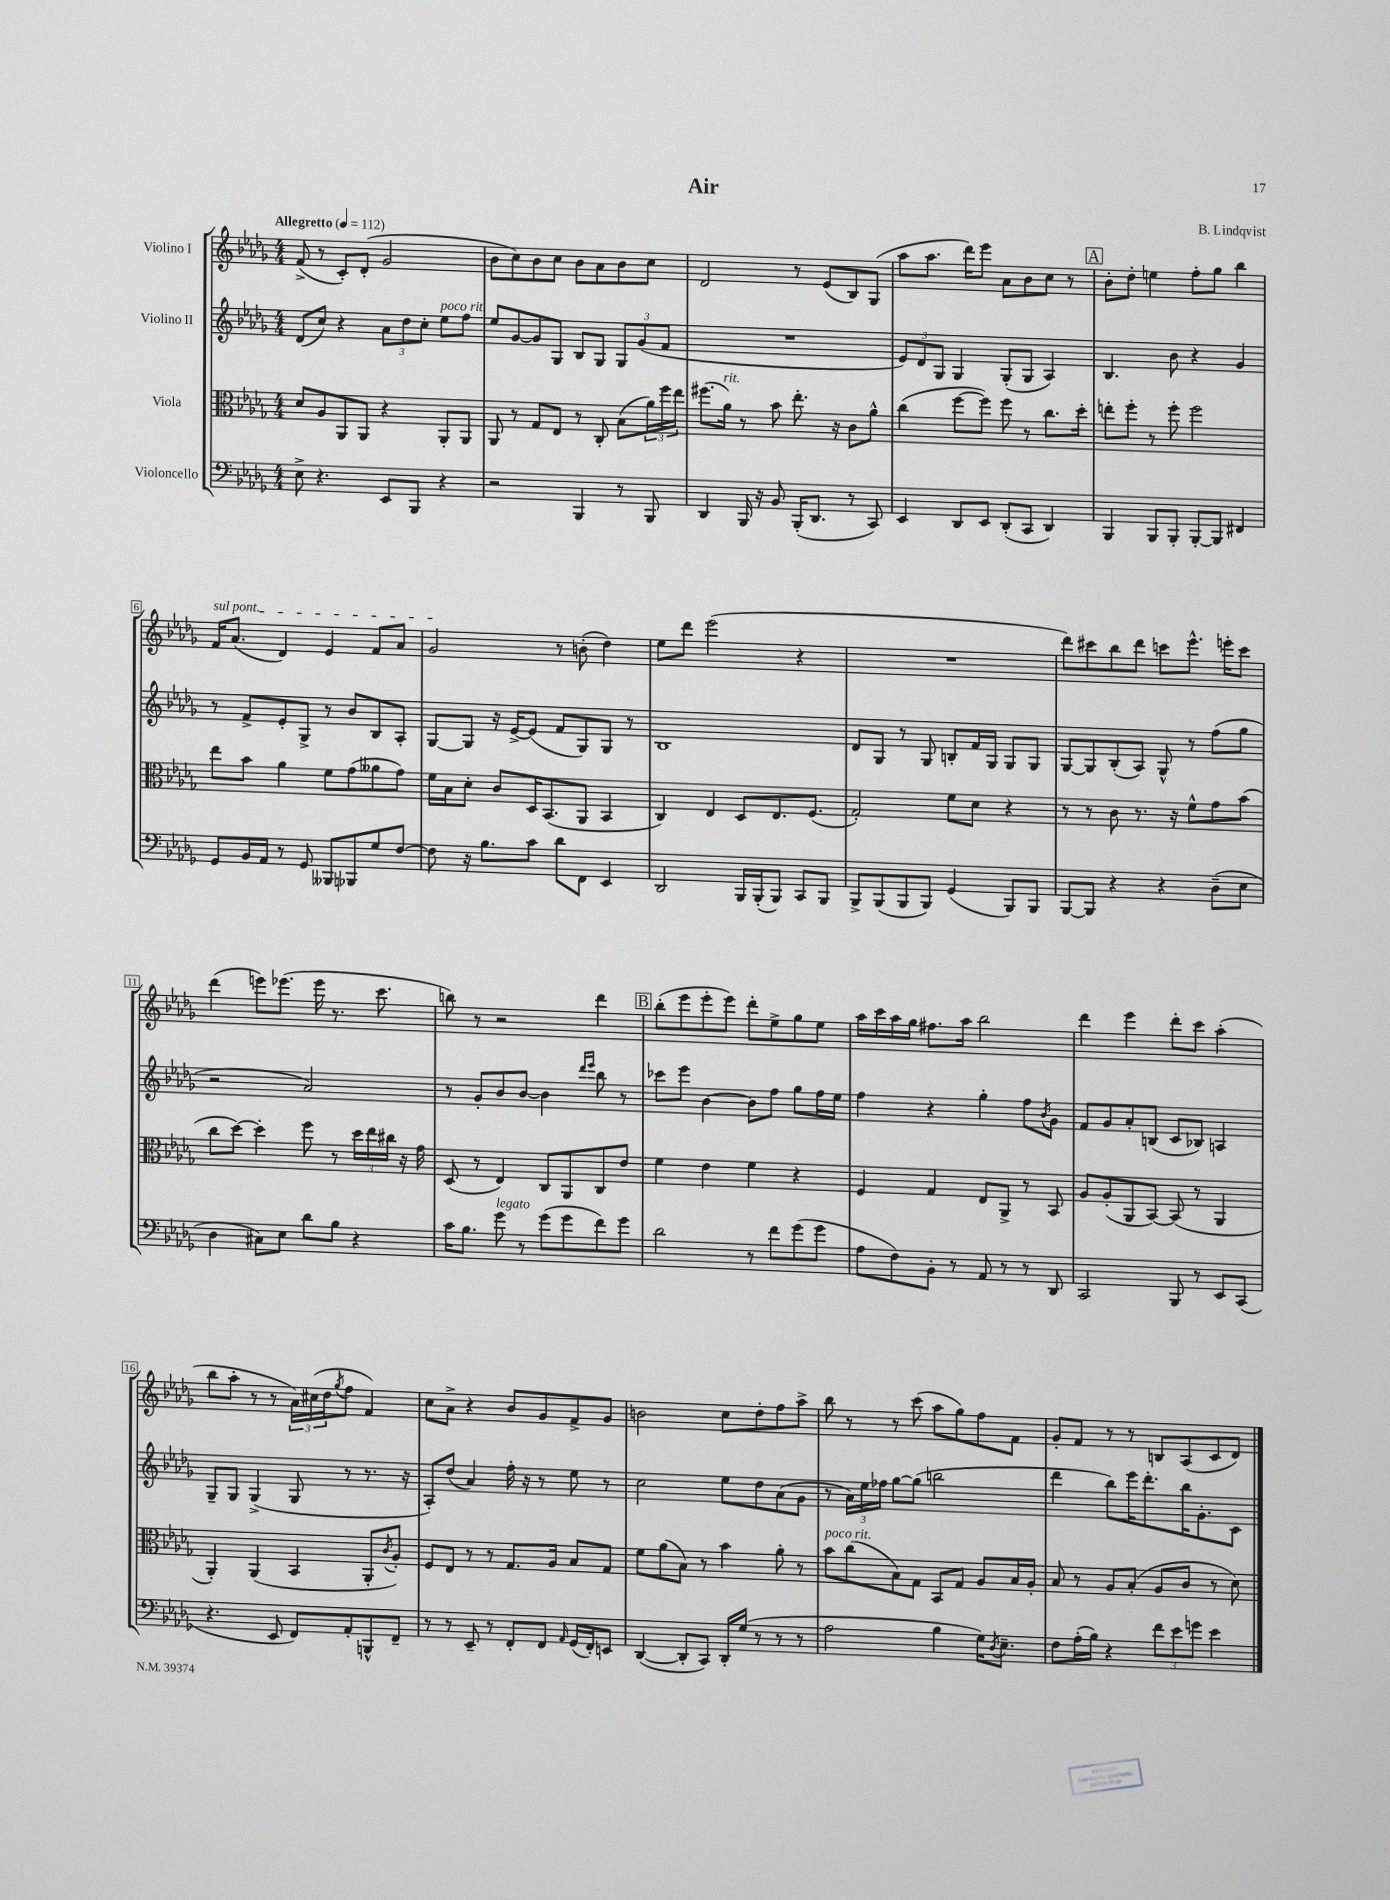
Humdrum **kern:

**kern	**kern	**kern	**kern
*staff4	*staff3	*staff2	*staff1
*clefF4	*clefC3	*clefG2	*clefG2
*k[b-e-a-d-g-]	*k[b-e-a-d-g-]	*k[b-e-a-d-g-]	*k[b-e-a-d-g-]
*M4/4	*M4/4	*M4/4	*M4/4
*MM112	*MM112	*MM112	*MM112
8E-^\	8d-/L	(8d-/L	(8f^/
4.r	8A-/	8cc/J)	8r
.	8AA-/	4r	8c'/L)
.	8AA-/J	.	(8d-'/J
8EE-/L	4r	12a-\L	2g-/
.	.	12dd-\	.
8BBB-/J	.	.	.
.	.	12cc'\J	.
4r	8AA-'/L	8ee-\L	.
.	8AA-/J	8ff\J	.
=	=	=	=
2r	8AA-/	8ee-/L	8b-\L
.	8r	[8g-/	8cc\)
.	8G-/L	8g-/]	8b-\
.	8E-/J	8G-/J	8cc\J
4BBB-/	8r	8B-/L	8b-\L
.	8C'/	8G-/J	8a-\
8r	(8B-\L	12G-/L	8b-\
.	.	(12g-/	.
8BBB-/	24a-\L)	.	8cc\J
.	24ff\	12f/J	.
.	24ee-\JJ	.	.
=	=	=	=
4DD-/	(8.ff#\L	1r	2d-/
.	16a-\Jk)	.	.
16BBB-/	8r	.	.
16r	.	.	.
8BB-/	8b-\	.	.
(16BBB-'/LK	8.ee-'\	.	8r
8.DD-/J	.	.	.
.	.	.	(8e-/L
.	16r	.	.
8r	8c\L	.	8B-/)
8CC/)	8a-^^\J	.	(8G-/J
=	=	=	=
4EE-/	(4cc\	12e-/L)	8aa-\L
.	.	12d-/	.
.	.	.	8.aa-\J
.	.	12G-/J	.
8DD-/L	[8ff\L	4G-/	.
.	.	.	16ddd-\LK)
8EE-/J	8ff\]J)	.	8eee-\J
(8DD-'/L	8ff\	(8G-'/L	8a-\L
8CC/J	8r	8G-/J	8b-\
4DD-/)	8.cc\L	4A-/)	8cc\J
.	.	.	8r
.	16dd-'\Jk	.	.
=	=	=	=
4BBB-/	8ee'\L	4.B-/	8b-'\L
.	8ff'\J	.	8dd-'\J
8BBB-/L	8r	.	4ee\
8BBB-'/J	8ff'\	8b-\	.
[8BBB-'/L	2ff\	4r	8ff'\L
8BBB-/]J	.	.	8gg-\J
4FF#/	.	4g-/	4bb-\
=	=	=	=
8GG-/L	8ee-\L	8r	16f/LK
.	.	.	(8.a-/J
16BB-/L	8b-\J	8f^/L	.
16AA-/JJ	.	.	.
8r	4a-\	8e-'/	4d-/)
8GG-/	.	8G-^/J	.
8BBB--/L	8f\L	8r	4e-/
8BBB-/	(8g-\	8b-/L	.
8G-/	8a--\	8B-/	8f/L
[8F/J	8g-\J)	8A-'/J	8a-/J
=	=	=	=
8F\]	16f\LL	[8G-/L	2g-/
.	16B-\J	.	.
16r	8d-'\J	8G-/]J	.
8.B-\L	.	.	.
.	8c/L	16r	.
.	.	[16e-^/LK	.
8c\J	16D-/K	(8e-/]J	.
.	(8.BB-/	.	.
8d-\L	.	8f/L	8r
8FF\J	8AA-/J	8G-/)	(8b'\
4EE-/	4BB-/	8G-/J	4dd-\)
.	.	8r	.
=	=	=	=
2DD-/	4C/)	1B-	8ee-\L
.	.	.	8ddd-\J
.	4E-/	.	(2eee-\
16BBB-/LL	8D-/L	.	.
(16BBB-'/J	.	.	.
8BBB-/J)	8.E-/	.	.
8CC/L	.	.	4r
.	(8.F/J	.	.
8BBB-/J	.	.	.
=	=	=	=
8BBB-^/L	2G-'/)	8d-/L	1r
(8BBB-/	.	8G-/J	.
8BBB-/	.	8r	.
8BBB-/J)	.	8G-/	.
(4GG-/	8f\L	8B'/L	.
.	8d-\J	16f/L	.
.	.	16G-/JJ	.
8BBB-/L)	4r	8G-/L	.
8BBB-/J	.	8G-/J	.
=	=	=	=
[8BBB-/L	8r	[8G-/L	8ddd-\L)
8BBB-/]J	8r	8G-/]	8ccc#\
4r	8c\	(8B-'/	8bb-\
.	8.r	8A-/J)	8ddd-\J
4r	.	8G-^^/	8ccc\L
.	16r	.	.
.	8f^^\L	8r	8.eee-^^\J
(8D-~\L	8g-\	(8ff\L	.
.	.	.	16eee'\LK
8E-\J	(8b-\J	8gg-\J	8ccc\J
=	=	=	=
4D-\	8cc\L	2r	(4ddd-\
.	[8dd-\J)	.	.
8C#\L)	4dd-'\]	.	8eee\L)
8E-\J	.	.	(8.eee-\J
8d-\L	8ff\	2a-/)	.
.	.	.	16eee-\
8B-\J	8r	.	8.r
4r	24dd-\LL	.	.
.	24ee-\	.	.
.	.	.	8.ccc\
.	24cc#\JJ	.	.
.	16r	.	.
.	16g-\	.	.
=	=	=	=
16c\LK	(8D-/	8r	8bb\)
8.B-\J	.	.	.
.	8r	8g-'/L	8r
8g-\	4E-/)	8b-/	2r
8r	.	[8b-/J	.
(8g-\L	8C/L	4b-\]	.
8g-\	8AA-/	.	.
.	.	16qqddd-/LL	.
.	.	16qqeee-/JJ	.
8f\)	8C/	8bb-\	4ddd-\
8g-\J	8e-/J	8r	.
=	=	=	=
2d-\	4f\	8ccc-\L	(8bb-'\L
.	.	8eee-\J	8eee-\
.	4e-\	[4b-\	8eee-'\
.	.	.	8eee-\J)
8r	4f\	8b-\]L	8ddd-'\L
8f\L	.	8ff\J	8ee-^\
(8g-\	4r	8gg-\L	8gg-\
8g-\J	.	16ff\L	8ee-\J
.	.	16ee-\JJ	.
=	=	=	=
8A-\L	4F/	4ff\	16aa-\LL
.	.	.	16ccc\
8F\)	.	.	16aa-\
.	.	.	16gg-\JJ
8BB-'\J	4G-/	4r	8.ff#\L
8r	.	.	.
.	.	.	16aa-\Jk
8AA-/	8E-/L	4gg-'\	2bb-\
8r	8AA-^/J	.	.
8r	8r	8ff\L	.
.	.	8qb-/	.
8DD-/	8BB-/	8g-\J	.
=	=	=	=
2CC/	8A-/L	8f/L	4ddd-\
.	(8A-'/	8g-/	.
.	8AA-/	8a-'/	4eee-\
.	[8BB-/J)	(8B/J	.
8BBB-/	(8BB-/]	8c/L	8ddd-'\L
8r	8r	8B-/J)	8ccc\J
8EE-/L	4AA-/	4A/	(4aa-'\
(8CC/J	.	.	.
=	=	=	=
4.r	4AA-'/)	8G-~/L	8bb-\L
.	.	8G-/J	8aa-'\J
.	(4AA-/	(4G-^/	8r
8EE-/	.	.	8r
8FF/L)	4BB-/	8G-/	24a-\LL)
.	.	.	(24cc#\
.	.	.	24dd-\J
.	.	.	8qgg-/
8AA-'/	.	8r	8ff\J
8BBB^^/	8AA-'/L	8.r	4f/)
.	8qc/	.	.
8FF~/J	8A-'/J)	.	.
.	.	16r	.
=	=	=	=
8r	8F/L	8A-'/L)	8cc\L
8r	8E-/J	(8dd-/J	8a-^\J
8EE-~/	8r	4a-/)	4r
8r	8r	.	.
8FF'/L	8.G-/L	16ff'\	8b-/L
.	.	16r	.
8FF/J	.	8r	8g-/
.	16A-/Jk	.	.
16qqAA-/	.	.	.
(16GG-/LL	8B-/L	8ee-\	8f^/
16FF'/J)	.	.	.
8EE/J	8G-/J	8r	8g-/J
=	=	=	=
([4DD-/	8f\L	2cc\	2b\
.	(8a-\	.	.
8DD-'/]L	8B-\J)	.	.
8CC/J)	8r	.	.
16DD-'/LL	4b-\	8ee-\L	8cc\L
(16G-/JJ	.	.	.
8r	.	8dd-\	8dd-'\
8r	8a-'\	(8a-\	8ff\
8r	8r	8g-\J	8aa-^\J
=	=	=	=
2A-\	8b-\L	8r	8bb-\
.	(8cc\	24a-\LL)	8r
.	.	24ee-\	.
.	.	24ff-\JJ	.
.	8B-\)	[8gg-\L	8r
.	8G-\J	(8gg-\]J	(8ccc\
4B-\	8BB-/L	2bb\	8aa-\L
.	8G-/J	.	8gg-\)
16G-\LK)	8A-/L	.	8ff\
8qD-/	.	.	.
8.E-~\J	.	.	.
.	16B-/L	.	8f\J
.	16A-'/JJ	.	.
=	=	=	=
8F\L	8B-/	4ddd-\	8g-'/L
(16A-'\L	8r	.	8f/J
16B-\JJ)	.	.	.
4r	8A-/L	8bb-\L)	8r
.	(8B-'/J	16eee-\K	8r
.	.	8.ddd-'\	.
12f\L	8A-/L	.	8B/L
12e-\	.	.	.
.	8c/J	16bb-\K	(8A-/
12g\J	.	.	.
.	.	8.g-'\	.
4e-\	8r	.	8c/
.	8d-\)	8c\J	8d-/J)
==	==	==	==
*-	*-	*-	*-
